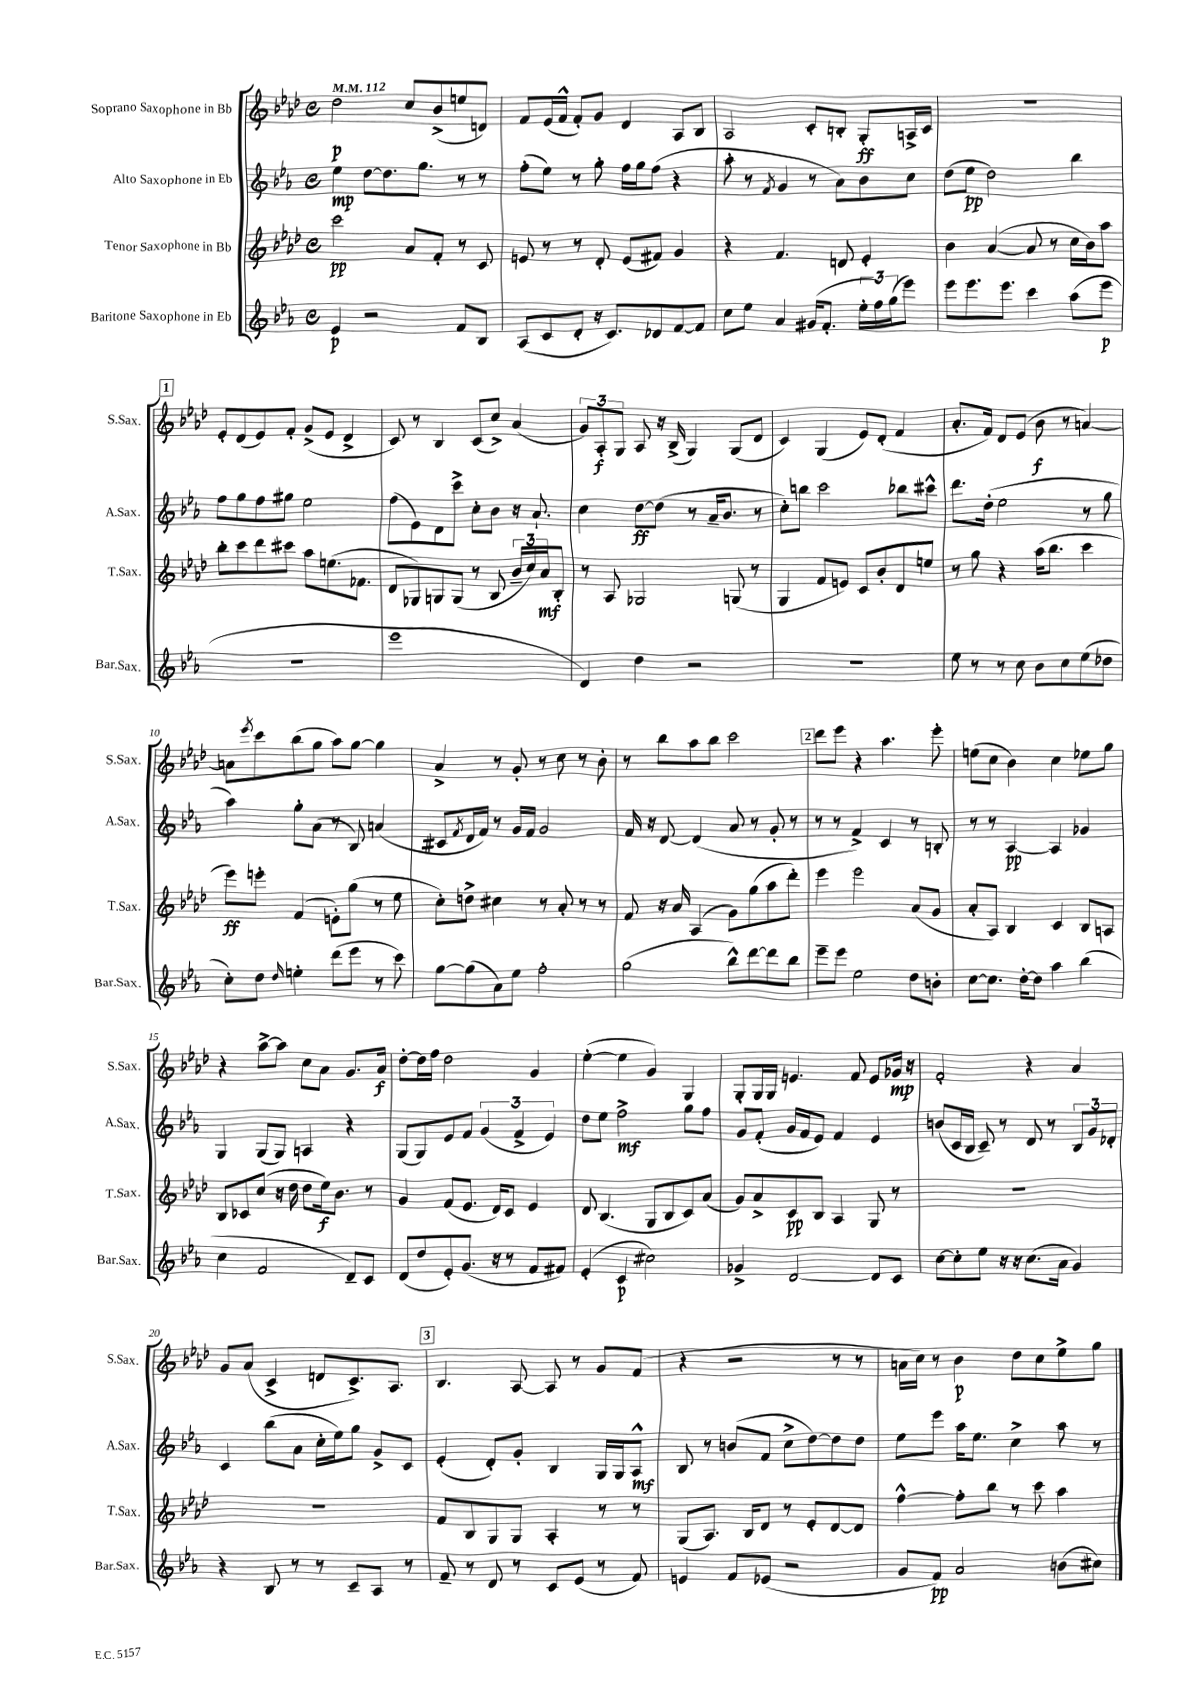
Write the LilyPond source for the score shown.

<<
\new StaffGroup <<
\new Staff = "s0" \with { instrumentName = "Soprano Saxophone in Bb" shortInstrumentName = "S.Sax." } {
    \clef treble \key aes \major \defaultTimeSignature \time 4/4 \tempo 4 = 112
    des''2\p c''8 bes'8->( e''8 d'8) |
    f'8 ees'16( f'16-^ f'8-.) g'8 des'4 aes8 bes8 |
    aes2 c'8-. b8-. g8-.\ff a16-> c'16 |
    r1 |
    \mark \markup { \box "1" } ees'8-. des'8( ees'8) f'8-. g'8->( ees'8 des'4-> |
    c'8) r8 bes4 c'8( c''8->) aes'4( |
    \tuplet 3/2 { g'8) aes8-.\f g8 } aes8 r16 bes16->( g4) g8( des'8 |
    c'4) g4( ees'8) des'8-.( f'4 |
    aes'8.-. f'16) des'8 ees'8( bes'8\f r8 a'4~) |
    a'8 \acciaccatura { ees'''8 } c'''8 bes''8( g''8 aes''8) g''8~ g''4 |
    aes'4-> r8 g'8-. r8 c''8 r8 bes'8-. |
    r8 bes''8 aes''8 bes''8 c'''2 |
    \mark \markup { \box "2" } des'''8 ees'''8 r4 aes''4. ees'''8-. |
    e''8( c''8 bes'4) c''4 ees''8 g''8 |
    r4 aes''8~-> aes''8 c''8 aes'8 g'8. aes'16\f |
    des''8~-. des''16 f''16 des''2 g'4 |
    ees''4~-.( ees''4 g'4) g4 |
    g8-. g16 g16 e'4. f'8 e'8 ges'16\mp r16 |
    f'2-. r4 aes'4 |
    g'8 aes'8( c'4-> d'8 c'8.->) aes8. |
    \mark \markup { \box "3" } bes4. aes8~ aes8 r8 g'8 f'8( |
    r4 r2 r8 r8 |
    a'16 c''16) r8 bes'4\p des''8 c''8 ees''8-> g''8 \bar "|." |
}
\new Staff = "s1" \with { instrumentName = "Alto Saxophone in Eb" shortInstrumentName = "A.Sax." } {
    \clef treble \key ees \major \defaultTimeSignature \time 4/4
    ees''4\mp d''8~ d''8. g''8. r8 r8 |
    f''8-.( ees''8) r8 g''8-. f''16 g''16 f''8( r4 |
    aes''8-. r8 \acciaccatura { f'8 } g'4 r8 aes'8) bes'8 c''8 |
    d''8( ees''8\pp d''2) bes''4 |
    \mark \markup { \box "1" } f''8 g''8 f''8 gis''8 ees''2 |
    f''8( ees'8) d'8 c'''8-> c''8-. bes'8 r16 aes'8.-! |
    c''4 d''8~\ff d''8( r8 aes'16-- bes'8. r8 |
    c''8-.) b''8 c'''2 bes''8 cis'''8-^ |
    d'''8. d''16-.( ees''2 r8 g''8 |
    aes''4) g''8-. aes'8( r8 bes8) a'4( |
    cis'8 \acciaccatura { f'8 } d'16 f'16) r8 g'16 f'16 g'2 |
    f'16 r16 d'8~ d'4( aes'8 r8 g'8-. r8 |
    \mark \markup { \box "2" } r8 r8 f'4->) c'4 r8 b8-. |
    r8 r8 aes4~\pp aes4 ges'4 |
    g4 g8( g8) a4 r4 |
    g8( g8) ees'8 f'8 \tuplet 3/2 { g'4( f'4-> ees'4) } |
    d''8 ees''8 f''2->\mf g''8 f''8 |
    g'8 f'8-.( g'16 f'16 ees'8) f'4 ees'4 |
    b'8( c'16 bes16 c'8--) r8 d'8 r8 \tuplet 3/2 { bes8 g'8 des'8-. } |
    c'4 bes''8( aes'8 c''16-. ees''16) g''8 g'8-> c'8 |
    \mark \markup { \box "3" } ees'4-.( d'8-.) g'8-. bes4 g16 g16 aes8-^\mf |
    bes8 r8 b'8( f'8 c''8-> d''8~) d''8 d''8 |
    ees''8 ees'''8 aes''16 ees''8. c''4-> aes''8 r8 \bar "|." |
}
\new Staff = "s2" \with { instrumentName = "Tenor Saxophone in Bb" shortInstrumentName = "T.Sax." } {
    \clef treble \key aes \major \defaultTimeSignature \time 4/4
    c'''2\pp aes'8 f'8-. r8 c'8 |
    e'8 r8 r8 des'8-. e'8( fis'8) g'4 |
    r4 f'4. d'8 ees'4-. |
    bes'4 aes'4~( aes'8 r8 c''16 bes'16) aes''8 |
    \mark \markup { \box "1" } bes''8-. c'''8 des'''8 cis'''8 aes''8 e''8.( fes'8. |
    des'8 ges8) g8 g8( r8 bes8 \tuplet 3/2 { bes'16-- c''16) aes'16\mf } bes8-. |
    r8 aes8 ges2 g8( r8 |
    g4 f'8 e'8) c'8 bes'8-. des'8 e''8 |
    r8 g''8 r4 aes''16( bes''8. c'''4 |
    ees'''8\ff) e'''8-. f'4( e'8-.) g''8( r8 ees''8 |
    c''8-.) d''8-> cis''4 r8 aes'8-. r8 r8 |
    f'8 r16 aes'16 aes4( g'8) g''8( aes''8 des'''8-.) |
    \mark \markup { \box "2" } ees'''4 ees'''2 aes'8( g'8 |
    aes'8-. aes8) bes4 c'4 bes8 a8 |
    bes8 ces'8 c''8( r16 des''16 des''8 ees''16\f) bes'8. r8 |
    g'4 f'8( ees'8. des'16) c'8 ees'4 |
    des'8 bes4.( g8 bes8 c'8) aes'8( |
    g'8) aes'8-> c'8\pp bes8 aes4 g8 r8 |
    R1 |
    R1 |
    \mark \markup { \box "3" } f'8 bes8 g8 g8 aes4-. r8 r8 |
    g8( aes8.) bes16 des'8 r8 ees'8-. des'8~ des'8 |
    f''4~-^ f''8-. bes''8 r8 c'''8 aes''4 \bar "|." |
}
\new Staff = "s3" \with { instrumentName = "Baritone Saxophone in Eb" shortInstrumentName = "Bar.Sax." } {
    \clef treble \key ees \major \defaultTimeSignature \time 4/4
    ees'4\p r2 f'8 bes8 |
    aes8( c'8 d'8-. r16 c'8.) des'8 f'8~ f'8 |
    c''8 ees''8 aes'4 gis'16( f'8.-. \tuplet 3/2 { ees''16-. f''16) g''16( } ees'''8) |
    ees'''8 ees'''8. ees'''8. c'''4 aes''8( ees'''8\p |
    \mark \markup { \box "1" } R1 |
    ees'''1 |
    d'4) d''4 r2 |
    r1 |
    ees''8 r8 r8 c''8 bes'8 c''8 ees''8( des''8 |
    c''8-.) d''8 \grace { d''16 } e''4-. d'''8( ees'''8 r8 c'''8) |
    g''8~ g''8( aes'8) ees''8 f''2-. |
    g''2( bes''8-^) d'''8~ d'''8 bes''8 |
    \mark \markup { \box "2" } ees'''8-- ees'''8 ees''2 d''8 b'8-. |
    c''8~ c''8. d''16~-. d''8 aes''4 bes''4( |
    c''4 f'2 d'8--) c'8 |
    d'8( d''8 ees'8-.) g'8.( r16 r8 f'8 fis'8) |
    ees'4-.( c'4\p cis''2) |
    ges'4-> d'2~ d'8 c'8 |
    c''8~ c''8-. ees''8 r16 r16 c''8.( aes'16 g'4) |
    r4 bes8 r8 r8 c'8-- aes8 r8 |
    \mark \markup { \box "3" } f'8-- r8 d'8 r8 c'8 ees'8( r8 f'8) |
    e'4 f'8 ees'8( r2 |
    g'8 f'8\pp) aes'2 b'8( cis''8) \bar "|." |
}
>>
>>
